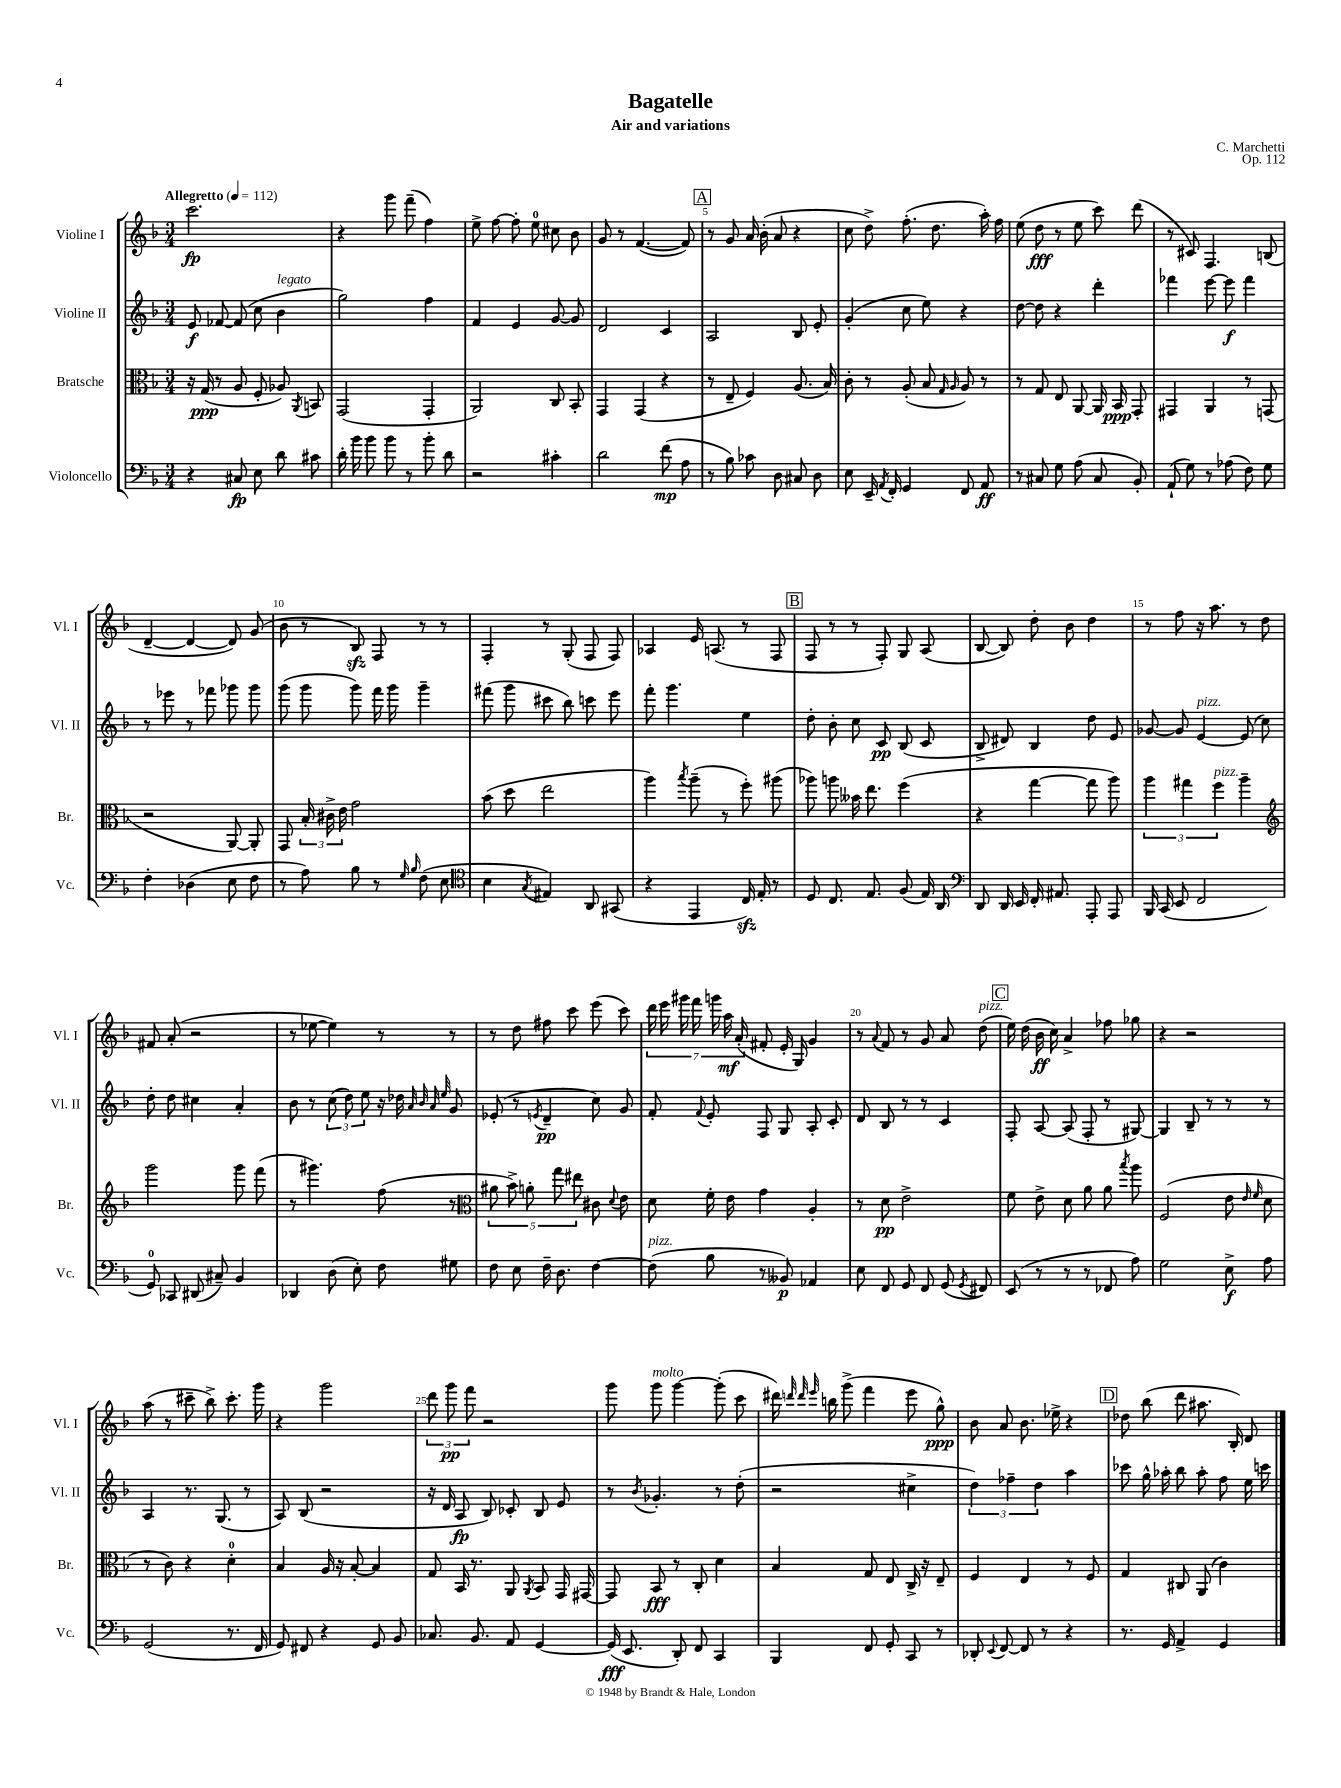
\header { title = "Bagatelle" composer = "C. Marchetti" subtitle = "Air and variations" opus = "Op. 112" }
<<
\new StaffGroup <<
\new Staff = "s0" \with { instrumentName = "Violine I" shortInstrumentName = "Vl. I" } {
    \clef treble \key f \major \numericTimeSignature \time 3/4 \tempo "Allegretto" 4 = 112
    \autoBeamOff c'''2.\fp |
    r4 g'''8 f'''8--( f''4) |
    e''8-> f''8~ f''8-. e''8-0 cis''8 bes'8 |
    g'8 r8 f'4.~( f'8) |
    \mark \markup { \box "A" } r8 g'8 a'16 bes'16-.( a'8 r4 |
    c''8 d''8->) f''8.-.( d''8. a''16-.) f''16 |
    e''8( d''8\fff r8 e''8 c'''8) d'''8( |
    r8 cis'8) f4. b8( |
    d'4~-- d'4~ d'8) g'8( |
    bes'8 r8 bes8\sfz) f8 r8 r8 |
    f4-. r8 g8-.( f8 f8) |
    aes4 e'16 a8.( r8 f8 |
    \mark \markup { \box "B" } f8 r8 r8 f8-.) g8 a8( |
    bes8~ bes8) d''8-. bes'8 d''4 |
    r8 f''8 r16 a''8. r8 d''8 |
    fis'8 a'8-.( r2 |
    r8 ees''8~ ees''4) r8 r8 |
    r8 d''8 fis''8 c'''8 e'''8( c'''8) |
    \tuplet 7/4 { d'''16 e'''16 gis'''16 f'''16 g'''16 a''16\mf a'16-.( } fis'8-. e'16-. g16) g'4 |
    r8 \appoggiatura { a'8 } f'8 r8 g'8 a'8 d''8^\markup { \italic "pizz." }( |
    \mark \markup { \box "C" } e''16) d''16( bes'16\ff c''16) a'4-> fes''8 ges''8 |
    r4 r2 |
    a''8( r8 cis'''8-- bes''8->) cis'''8.-. g'''16 |
    r4 g'''2 |
    \tuplet 3/2 { d'''8 g'''8\pp f'''8 } r2 |
    g'''8 g'''8^\markup { \italic "molto" } g'''4~ g'''8-.( c'''8 |
    dis'''16) \grace { d'''32 d'''32 e'''32 } b''16 g'''8->( f'''4 e'''8 g''8-^\ppp) |
    bes'8 a'8 bes'8. ees''16-> r4 |
    \mark \markup { \box "D" } des''8 bes''8( d'''8 ais''8. bes16-.) d'8 \bar "|." |
}
\new Staff = "s1" \with { instrumentName = "Violine II" shortInstrumentName = "Vl. II" } {
    \clef treble \key f \major \numericTimeSignature \time 3/4
    \autoBeamOff e'8\f fes'8~ fes'8( c''8 bes'4^\markup { \italic "legato" } |
    g''2) f''4 |
    f'4 e'4 g'8~ g'8 |
    d'2 c'4 |
    \mark \markup { \box "A" } a2 bes8 e'8-. |
    g'4-.( c''8 e''8) r4 |
    d''8~ d''8 r4 d'''4-. |
    fes'''4 e'''8~ e'''8\f fes'''4 |
    r8 ees'''8 r8 fes'''8 ges'''8 ges'''8 |
    g'''8( g'''8 g'''8) f'''16 g'''16 g'''4-- |
    fis'''8( g'''8 cis'''8 bes''8) c'''8 e'''8 |
    f'''8-. g'''4. e''4 |
    \mark \markup { \box "B" } d''8-. bes'8-. c''8 c'8\pp bes8( c'8 |
    bes8-> dis'8) bes4 d''8 e'8 |
    ges'8~ ges'8 e'4~^\markup { \italic "pizz." } e'8( c''8) |
    d''8-. d''8 cis''4 a'4-. |
    bes'8 r8 \tuplet 3/2 { c''8( d''8) e''8 } r16 des''16 \grace { a'32 bes'32 a'32 e''32 } g'8 |
    ees'8-.( r8 \acciaccatura { e'8 } d'4--\pp c''8) g'8 |
    f'8-. \appoggiatura { f'8 } e'8-. f8 g8 a8-. c'8-. |
    d'8 bes8 r8 r8 c'4 |
    \mark \markup { \box "C" } f8-. a8~ a8( f8-. r8 gis8~) |
    gis4 bes8-- r8 r8 r8 |
    a4 r8. g8.( r8 |
    a8) bes8( r2 |
    r16 d'16 a8\fp bes8) ces'8-. bes8 e'8 |
    r8 \acciaccatura { bes'8 } ges'4.-. r8 d''8-.( |
    r2 cis''4-> |
    \tuplet 3/2 { d''4) fes''4-- d''4 } a''4 |
    \mark \markup { \box "D" } ces'''8 g''16-^ aes''16-. bes''8 aes''8-. f''8 e''16 c'''16 \bar "|." |
}
\new Staff = "s2" \with { instrumentName = "Bratsche" shortInstrumentName = "Br." } {
    \clef alto \key f \major \numericTimeSignature \time 3/4
    \autoBeamOff r16 g16\ppp( r8 a8 f8-. aes8) \acciaccatura { a,8 } b,8 |
    g,2( g,4-. |
    a,2) c8 bes,8-. |
    g,4 g,4( r4 |
    \mark \markup { \box "A" } r8 e8-- f4) a8.( bes16) |
    c'8-. r8 a8-.( bes8 \grace { g16 a16 } a8) r8 |
    r8 g8 e8 a,8~ a,16 bes,16\ppp g,8-. |
    gis,4 a,4 r8 g,8( |
    r2 a,8~) a,8-. |
    g,8 \tuplet 3/2 { bes16-. cis'16-> e'16 } g'2 |
    bes'8( d''8 e''2 |
    a''4) \acciaccatura { bes''8 } a''8--( r8 f''8-.) ais''8( |
    \mark \markup { \box "B" } aes''8) a''8 beses'16 e''8. f''4( |
    r4 g''4~ g''8 a''8) |
    \tuplet 3/2 { a''4 gis''4 f''4^\markup { \italic "pizz." } } a''4-- |
    \clef treble g'''2 g'''8 f'''8( |
    r8 gis'''4.) f''8( r8 |
    \clef alto \tuplet 5/4 { ais'8 bes'8->) a'8-. g''8 eis''8 } cis'8 \appoggiatura { d'8 } e'8 |
    d'8 f'16-. e'16 g'4 a4-. |
    r8 d'8\pp e'2-> |
    \mark \markup { \box "C" } f'8 e'8-> d'8 a'8 a'8 \acciaccatura { bes''8 } a''8 |
    f2( e'8 \grace { e'16 f'16 } d'8 |
    r8 c'8) r4 d'4-0-. |
    bes4 a16 r16 bes8~-. bes4 |
    g8 bes,16 r8. a,8 \acciaccatura { a,8 } bes,8 g,16 gis,16~ |
    gis,8 bes,8\fff r8 c8-. d'4 |
    bes4 g8 e8 c16-> r16 e8-- |
    f4 e4 r8 f8 |
    \mark \markup { \box "D" } g4 cis8 a,8( c'4) \bar "|." |
}
\new Staff = "s3" \with { instrumentName = "Violoncello" shortInstrumentName = "Vc." } {
    \clef bass \key f \major \numericTimeSignature \time 3/4
    \autoBeamOff r4 cis8\fp e8 d'8 cis'8 |
    d'16-. bes'16 bes'8 bes'8 r8 bes'8-. d'8 |
    r2 cis'4-. |
    d'2 f'8\mp( a8 |
    \mark \markup { \box "A" } r8 bes8) ces'8 d8 cis8 d8 |
    e8 e,16-- \acciaccatura { a,8 } f,16-. g,4 f,8 a,8\ff |
    r8 cis8 g8 a8( cis8 bes,8-.) |
    a,8-!( g8) r8 aes8( f8) g8 |
    f4-. des4( e8 f8 |
    r8 a8) bes8 r8 \grace { g16 bes16 } f8( e8 |
    \clef tenor bes4 \acciaccatura { g8 } eis4) a,8 gis,8( |
    r4 e,4 c16\sfz) e16-. r8 |
    \mark \markup { \box "B" } d8 c8. e8. f8( e16) a,16 |
    \clef bass d,8 d,16 e,16 f,16-. ais,8. a,,8-. a,,8 |
    bes,,16 c,16( e,8 f,2 |
    g,8-0) ces,8 dis,8( cis8--) bes,4 |
    des,4 d8( e8-.) f8 gis8 |
    f8 e8 f16-- d8. f4~ |
    f8^\markup { \italic "pizz." }( bes8 r8 beses,8\p) aes,4 |
    e8 f,8 g,8 f,8 g,8( \acciaccatura { g,8 } fis,8) |
    \mark \markup { \box "C" } e,8( r8 r8 r8 fes,8 a8) |
    g2 e8->\f a8 |
    g,2( r8. f,16 |
    g,8) fis,8 r4 g,8 bes,8 |
    ces8. bes,8. a,8 g,4~ |
    g,16\fff( e,8. d,8-.) f,8 c,4 |
    bes,,4 f,8 g,8-. c,8 r8 |
    des,8-. \appoggiatura { e,8 } f,8~ f,8 r8 r4 |
    \mark \markup { \box "D" } r8. g,16 a,4-> g,4 \bar "|." |
}
>>
>>
\layout { \context { \Score \override BarNumber.break-visibility = ##(#f #t #t) barNumberVisibility = #(every-nth-bar-number-visible 5) } }
